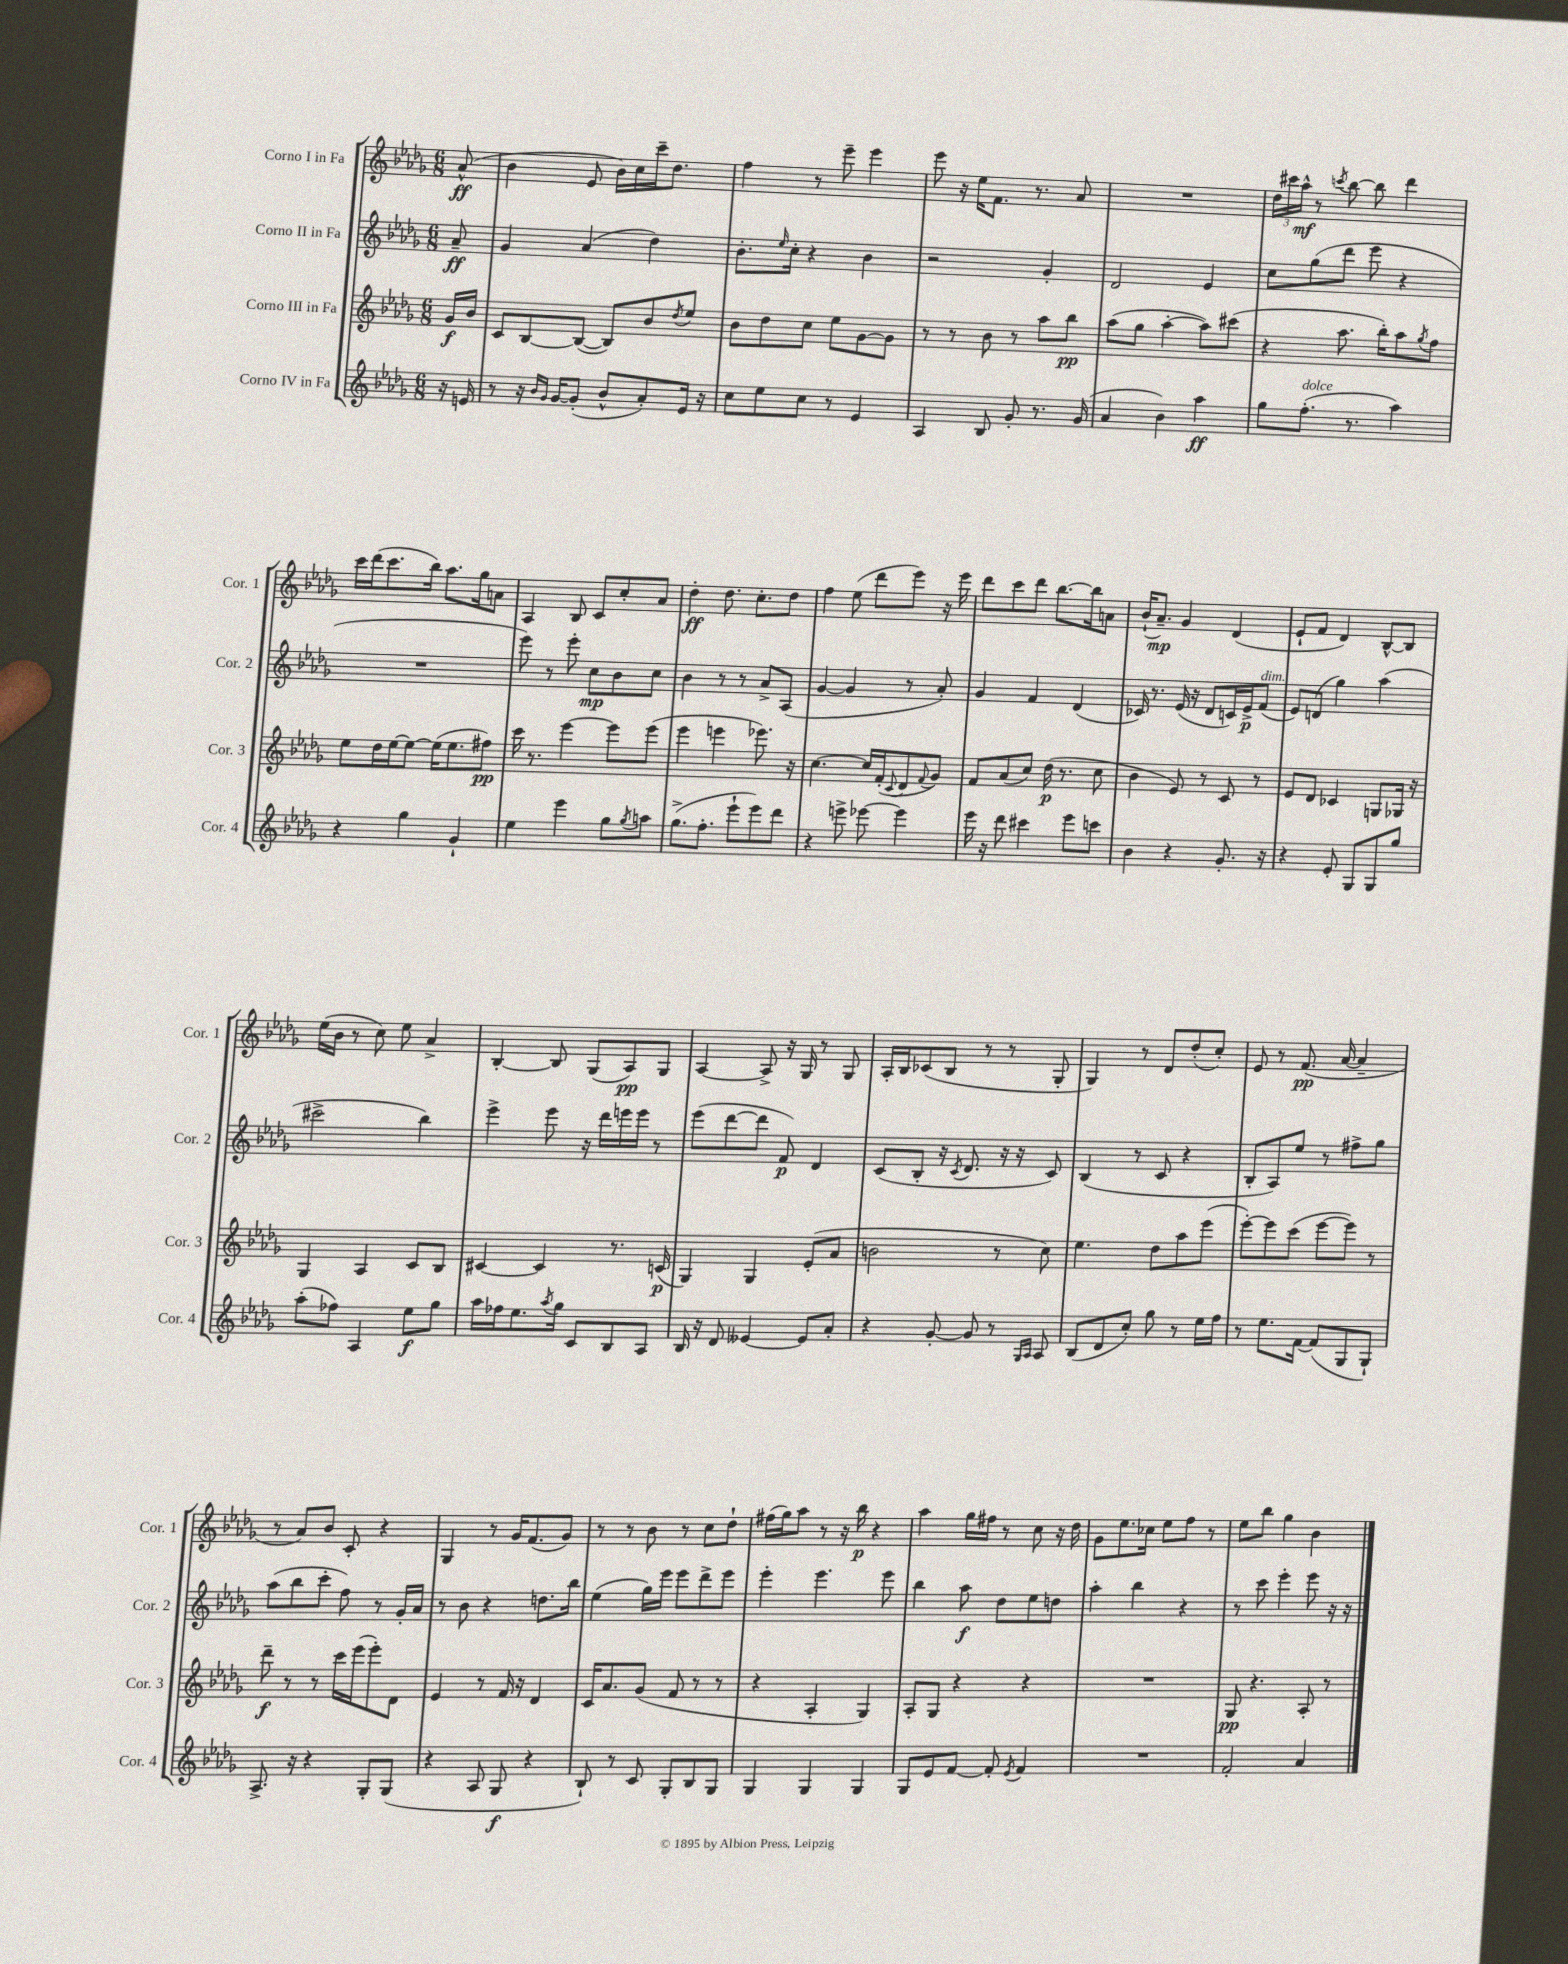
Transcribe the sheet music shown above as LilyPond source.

<<
\new StaffGroup <<
\new Staff = "s0" \with { instrumentName = "Corno I in Fa" shortInstrumentName = "Cor. 1" } {
    \clef treble \key des \major \numericTimeSignature \time 6/8 \partial 8
    aes'8-^\ff( |
    bes'4 ees'8 bes'16) c''16 c'''16-- des''8. |
    f''4 r8 ees'''8-- ees'''4 |
    ees'''8 r16 ees''16 f'8. r8. aes'8 |
    R2. |
    \tuplet 3/2 { des''16 cis'''16 aes''16-^\mf } r8 \acciaccatura { c'''8 } bes''8~ bes''8 des'''4 |
    c'''16 des'''16( c'''8. bes''16) aes''8. ges''16 a'8 |
    aes4 bes8 c'8 c''8-. aes'8 |
    des''4-.\ff des''8. c''8.-. des''8 |
    f''4 ees''8( des'''8 ees'''8) r16 ees'''16 |
    des'''8 c'''8 des'''8 bes''8.~ bes''16 a'8 |
    bes'16-!( aes'8.--\mp) ges'4 des'4( |
    ees'8-! f'8 des'4) bes8~-^ bes8 |
    ees''16( bes'16 r8 c''8) ees''8 aes'4-> |
    bes4~-. bes8 ges8( aes8\pp) ges8 |
    aes4~ aes8-> r16 ges16 r8 ges8 |
    aes16-. bes16 ces'8( bes8 r8 r8 ges8-. |
    ges4) r8 des'8 des''8-.( c''8-.) |
    ees'8 r8 f'8.\pp( aes'16~ aes'4-- |
    r8 aes'8) bes'8 c'8-. r4 |
    ges4 r8 ges'16 f'8.( ges'8) |
    r8 r8 bes'8 r8 c''8 des''8-! |
    fis''16( ges''16) aes''8 r8 r16 bes''16\p r4 |
    aes''4 ges''16 fis''16 r8 c''8 r16 des''16 |
    ges'8 ees''8. ces''16 ees''8 f''8 r8 |
    ees''8 bes''8 ges''4 bes'4 \bar "|." |
}
\new Staff = "s1" \with { instrumentName = "Corno II in Fa" shortInstrumentName = "Cor. 2" } {
    \clef treble \key des \major \numericTimeSignature \time 6/8 \partial 8
    aes'8--\ff |
    ges'4 aes'4( des''4) |
    bes'8.-. \grace { ees''16 } c''16-. r4 bes'4 |
    r2 ges'4-. |
    des'2 ees'4 |
    c''8 ges''8( des'''8 ees'''8 r4 |
    R2. |
    ees'''8) r8 ees'''8-. c''8\mp bes'8 c''8 |
    bes'4 r8 r8 aes'8-> aes8( |
    ges'4~ ges'4 r8 aes'8-.) |
    ges'4 f'4 des'4( |
    ces'16) r8. ees'16( r16 des'8 c'16) ees'16->\p f'8^\markup { \italic "dim." }( |
    ees'8) d'8( ges''4) aes''4( |
    cis'''2-> bes''4) |
    ees'''4-> ees'''8 r16 des'''16 e'''16 e'''16 r8 |
    ees'''8( des'''8~ des'''8 f'8\p) des'4 |
    c'8( bes8-. r16 \acciaccatura { c'8 } des'8. r16 r16 c'8) |
    bes4( r8 c'8 r4 |
    bes8-. aes8) ees''8 r8 fis''8-> ges''8 |
    aes''8( bes''8 c'''8-. f''8) r8 ges'16-. aes'16 |
    r8 bes'8 r4 d''8. bes''16 |
    ees''4( ges''16) ees'''16 ees'''8 des'''8-> ees'''8 |
    ees'''4-. ees'''4. ees'''8 |
    bes''4 aes''8\f des''8 ees''8 d''8 |
    aes''4-. bes''4 r4 |
    r8 c'''8 ees'''4-. ees'''8 r16 r16 \bar "|." |
}
\new Staff = "s2" \with { instrumentName = "Corno III in Fa" shortInstrumentName = "Cor. 3" } {
    \clef treble \key des \major \numericTimeSignature \time 6/8 \partial 8
    ges'16\f bes'16 |
    c'8 bes8~ bes8~( bes8) bes'8 \acciaccatura { des''8 } ees''8 |
    bes'8 des''8 c''8 ees''8 ges'8~ ges'8 |
    r8 r8 bes'8 r8 aes''8 bes''8\pp |
    aes''8( ges''8 aes''4~-. aes''8) cis'''8( |
    r4 aes''8. bes''16-.) aes''8 \acciaccatura { ges''8 } f''8 |
    ees''8 des''16 ees''16~ ees''8~ ees''16( ees''8. fis''8\pp) |
    c'''16 r8. ees'''4~ ees'''8 ees'''8( |
    ees'''4 e'''4 ees'''8.) r16 |
    c''4.~ c''16 f'16-.( \appoggiatura { c'8 } des'8 \appoggiatura { f'8 } ges'8) |
    f'8 aes'8( c''8) des''16\p( r8. c''8 |
    bes'4 ees'8) r8 c'8 r8 |
    ees'8 des'8 ces'4 g8 ges16 r16 |
    ges4 aes4 c'8 bes8 |
    cis'4~ cis'4 r8. c'16\p( |
    ges4) ges4 ees'8-.( aes'8 |
    b'2 r8 c''8) |
    ees''4. des''8 aes''8 ees'''8( |
    ees'''8~-.) ees'''8 c'''8( ees'''8~ ees'''8) r8 |
    des'''8--\f r8 r8 c'''16 ees'''16( ees'''8-.) des'8 |
    ees'4 r8 f'16 r16 des'4 |
    c'16 aes'8. ges'8( f'8 r8 r8 |
    r4 aes4-. ges4) |
    aes8-. ges8 r4 r4 |
    R2. |
    ges8\pp r4. aes8-. r8 \bar "|." |
}
\new Staff = "s3" \with { instrumentName = "Corno IV in Fa" shortInstrumentName = "Cor. 4" } {
    \clef treble \key des \major \numericTimeSignature \time 6/8 \partial 8
    r16 e'16 |
    r8 r16 \grace { bes'16 ges'16 } ges'16~ ges'8-.( bes'8-^ aes'8-.) ees'16 r16 |
    c''8 ees''8 c''8 r8 ees'4 |
    aes4 bes8 ges'8-. r8. ges'16( |
    aes'4 bes'4) aes''4\ff |
    ges''8 f''8.-.^\markup { \italic "dolce" }( r8. aes''4) |
    r4 ges''4 ges'4-! |
    ees''4 ees'''4 ges''8 \acciaccatura { ges''8 } a''8 |
    ges''8.->( f''8.-. ees'''8-! ees'''8) des'''8 |
    r4 e'''8-> ees'''8~ ees'''4 |
    ees'''16 r16 des'''8 cis'''4 ees'''8 c'''8 |
    bes'4 r4 ges'8.-. r16 |
    r4 ees'8-. ges8 ges8 ges''8 |
    aes''8-.( fes''8) aes4 ees''8\f ges''8 |
    aes''16 fes''16 ees''8. \acciaccatura { aes''8 } ges''16 c'8 bes8 aes8 |
    bes16 r16 des'8 eeses'4~ eeses'8 aes'8-. |
    r4 ges'8~-. ges'8 r8 \grace { ges16 aes16 } aes8 |
    bes8( des'8 c''8-.) ges''8 r8 ees''16 f''16 |
    r8 ees''8. f'16~ f'8( ges8 ges8-!) |
    aes8.-> r16 r4 ges8-. ges8( |
    r4 aes8 ges8\f r4 |
    bes8-!) r8 c'8 ges8-. bes8 ges8 |
    ges4 ges4 ges4 |
    ges8 ees'8 f'8~ f'8-. \acciaccatura { ees'8 } f'4 |
    R2. |
    f'2-. aes'4 \bar "|." |
}
>>
>>
\layout { \context { \Score \remove "Bar_number_engraver" } }
